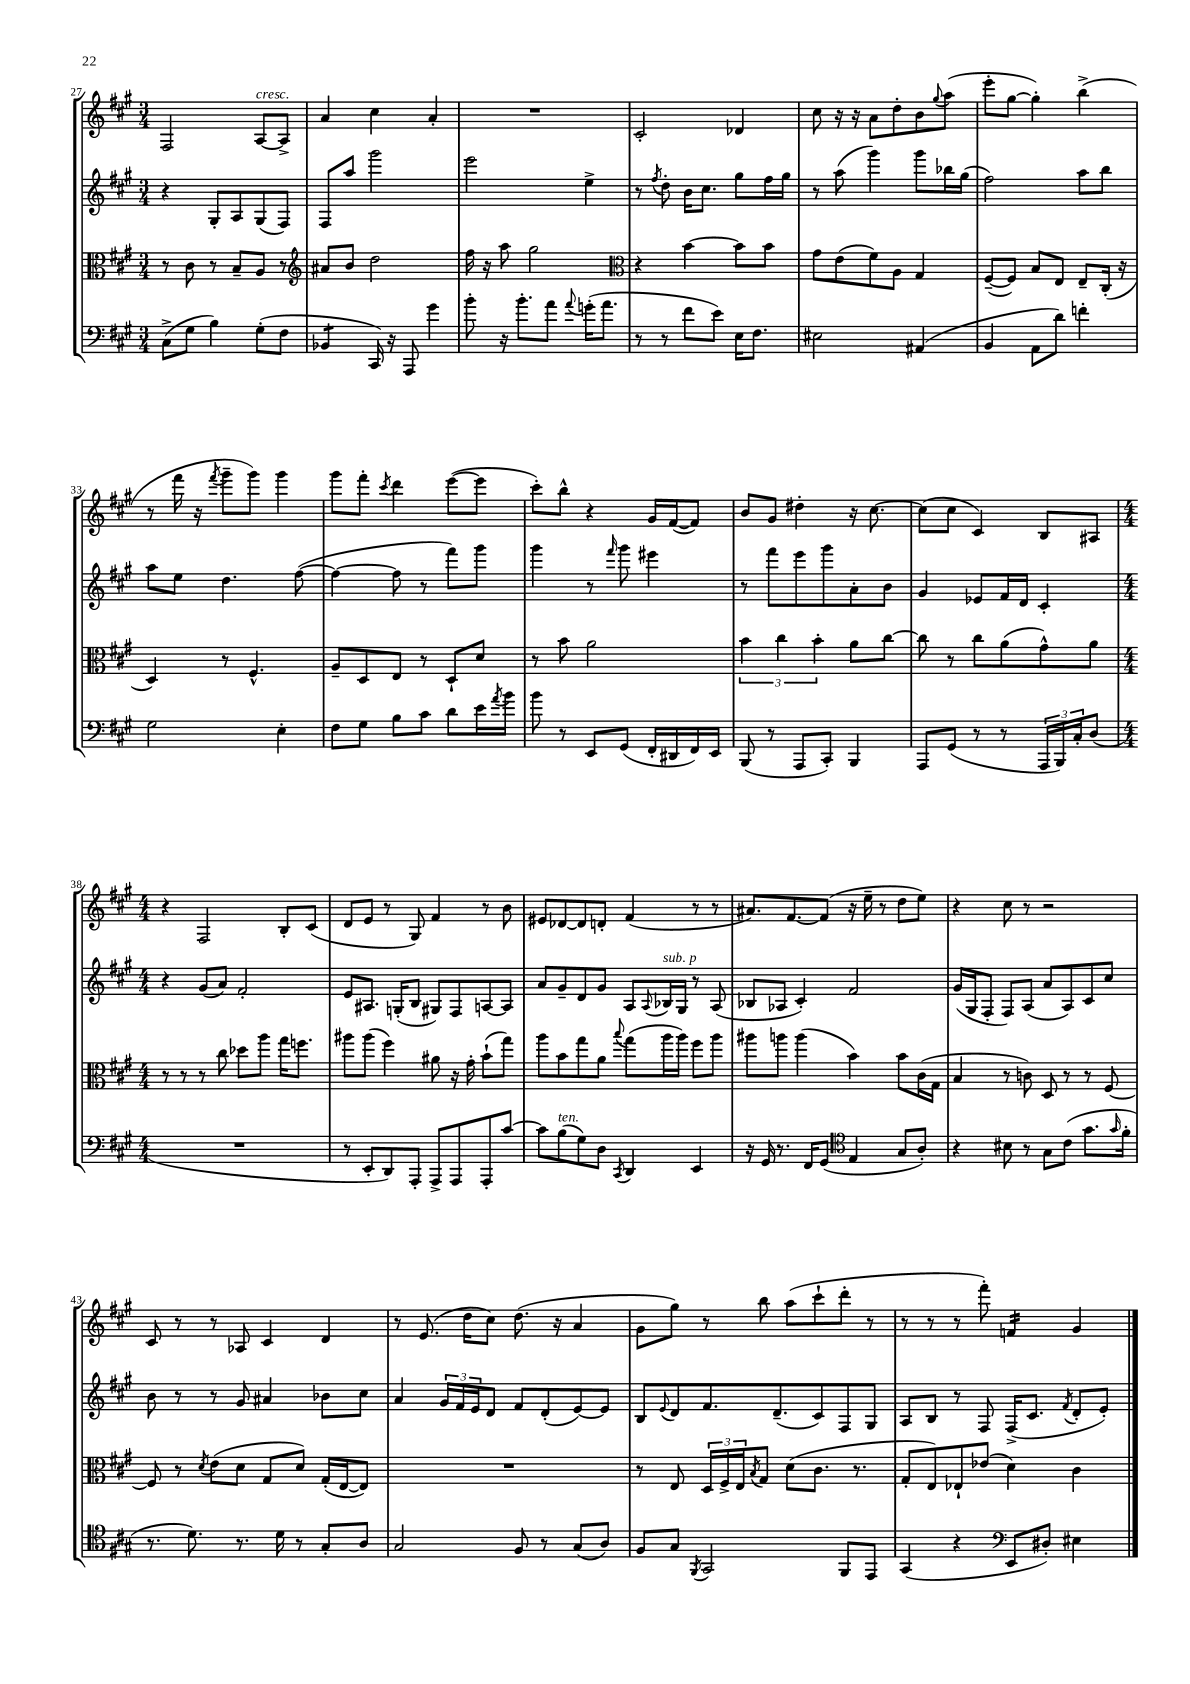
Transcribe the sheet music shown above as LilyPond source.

<<
\new StaffGroup <<
\new Staff = "s0" {
    \clef treble \key a \major \numericTimeSignature \time 3/4
    fis2 a8~^\markup { \italic "cresc." } a8-> |
    a'4 cis''4 a'4-. |
    R2. |
    cis'2-. des'4 |
    cis''8 r16 r16 a'8 d''8-. b'8 \appoggiatura { gis''8 } a''8( |
    e'''8-. gis''8~ gis''4-.) b''4->( |
    r8 fis'''16 r16 \acciaccatura { fis'''8 } gis'''8-- gis'''8) gis'''4 |
    gis'''8 fis'''8-. \acciaccatura { cis'''8 } d'''4 e'''8~( e'''8 |
    cis'''8-.) b''8-^ r4 gis'16 fis'16~( fis'8) |
    b'8 gis'8 dis''4-. r16 cis''8.~ |
    cis''8( cis''8 cis'4) b8 ais8 |
    \numericTimeSignature \time 4/4 r4 fis2 b8-. cis'8( |
    d'8 e'8 r8 gis8) fis'4 r8 b'8 |
    eis'8 des'8~ des'8 d'8-. fis'4( r8 r8 |
    ais'8.) fis'8.~ fis'8( r16 e''16-- r8 d''8 e''8) |
    r4 cis''8 r8 r2 |
    cis'8 r8 r8 aes8 cis'4 d'4 |
    r8 e'8.( d''16 cis''8) d''8.( r16 a'4 |
    gis'8 gis''8) r8 b''8 a''8( cis'''8-! d'''8-. r8 |
    r8 r8 r8 fis'''8-.) f'4:16 gis'4 \bar "|." |
}
\new Staff = "s1" {
    \clef treble \key a \major \numericTimeSignature \time 3/4
    r4 gis8-. a8 gis8( fis8) |
    fis8 a''8 gis'''2 |
    e'''2 e''4-> |
    r8 \acciaccatura { fis''8 } d''8-. b'16 cis''8. gis''8 fis''16 gis''16 |
    r8 a''8( gis'''4) gis'''8 bes''16 gis''16( |
    fis''2) a''8 b''8 |
    a''8 e''8 d''4. fis''8~( |
    fis''4~ fis''8 r8 fis'''8) gis'''8 |
    gis'''4 r8 \grace { fis'''16 } gis'''8 eis'''4 |
    r8 fis'''8 e'''8 gis'''8 a'8-. b'8 |
    gis'4 ees'8 fis'16 d'16 cis'4-. |
    \numericTimeSignature \time 4/4 r4 gis'8( a'8) fis'2-. |
    e'8 ais8. g16-.( b8 gis8) fis8 a8~ a8 |
    a'8 gis'8-- d'8 gis'8 a8 \appoggiatura { a8 } bes16^\markup { \italic "sub. p" } gis16 r8 a8( |
    bes8 aes8 cis'4-.) fis'2 |
    gis'16( gis16 fis8-. fis8) a8( a'8 a8) cis'8 cis''8 |
    b'8 r8 r8 gis'8 ais'4 bes'8 cis''8 |
    a'4 \tuplet 3/2 { gis'16 fis'16 e'16 } d'8 fis'8 d'8-.( e'8~) e'8 |
    b8 \appoggiatura { e'8 } d'8 fis'8. d'8.--( cis'8) fis8 gis8 |
    a8 b8 r8 fis8 fis16->( cis'8. \acciaccatura { fis'8 } d'8-. e'8-.) \bar "|." |
}
\new Staff = "s2" {
    \clef alto \key a \major \numericTimeSignature \time 3/4
    r8 cis'8 r8 b8-- a8 r8 |
    \clef treble ais'8 b'8 d''2 |
    fis''16 r16 a''8 gis''2 |
    \clef alto r4 b'4~ b'8 b'8 |
    gis'8 e'8( fis'8) a8 gis4 |
    fis8~--( fis8) b8 e8 e8-- cis16-.( r16 |
    d4) r8 fis4.-^ |
    a8-- d8 e8 r8 d8-! d'8 |
    r8 b'8 a'2 |
    \tuplet 3/2 { b'4 cis''4 b'4-. } a'8 cis''8~ |
    cis''8 r8 cis''8 a'8( gis'8-^) a'8 |
    \numericTimeSignature \time 4/4 r8 r8 r8 cis''8 des''8 a''8 gis''16 f''8. |
    ais''8 ais''8( fis''4) ais'8 r16 gis'16-. b'8-!( gis''8) |
    a''8 b'8 gis''8 a'8 \appoggiatura { b''8 } gis''8( a''16 a''16) fis''8 a''8 |
    ais''8 a''8 a''4( b'4) b'8 cis'16( gis16 |
    b4 r8 c'8) d8 r8 r8 fis8~ |
    fis8 r8 \acciaccatura { d'8 } e'8( d'8 gis8 d'8) gis16-.( e16~ e8) |
    R1 |
    r8 e8 \tuplet 3/2 { d16 fis16-> e16 } \acciaccatura { b8 } gis8 d'8( cis'8. r8. |
    gis8-. e8) ees8-! ees'8( d'4) cis'4 \bar "|." |
}
\new Staff = "s3" {
    \clef bass \key a \major \numericTimeSignature \time 3/4
    cis8->( gis8 b4) gis8-.( fis8 |
    bes,4:8 cis,16) r16 a,,8 gis'4 |
    b'8-. r16 b'8.-. a'8 \appoggiatura { a'8 } g'16-.( a'8. |
    r8 r8 fis'8 e'8) e16 fis8. |
    eis2 ais,4( |
    b,4 a,8 d'8) f'4-. |
    gis2 e4-. |
    fis8 gis8 b8 cis'8 d'8 e'16 \acciaccatura { a'8 } b'16 |
    b'8 r8 e,8 gis,8( fis,16-. dis,16 fis,16) e,16 |
    b,,8( r8 a,,8 cis,8-.) b,,4 |
    a,,8 gis,8( r8 r8 \tuplet 3/2 { a,,16 b,,16) cis16-. } d8( |
    \numericTimeSignature \time 4/4 R1 |
    r8 e,8-. d,8) a,,8-. a,,8-> a,,8 a,,8-. cis'8~ |
    cis'8 b8^\markup { \italic "ten." }( gis8) d8 \acciaccatura { cis,8 } d,4 e,4 |
    r16 gis,16 r8. fis,16 gis,8( \clef tenor e4 gis8 a8-.) |
    r4 bis8 r8 gis8 cis'8( gis'8. \grace { gis'16 } fis'16-. |
    r8. d'8.) r8. d'16 r8 gis8-. a8 |
    gis2 fis8 r8 gis8( a8) |
    fis8 gis8 \acciaccatura { fis,8 } gis,2 fis,8 e,8 |
    gis,4( r4 \clef bass e,8 dis8-.) eis4 \bar "|." |
}
>>
>>
\layout { \context { \Score currentBarNumber = #27 } }
